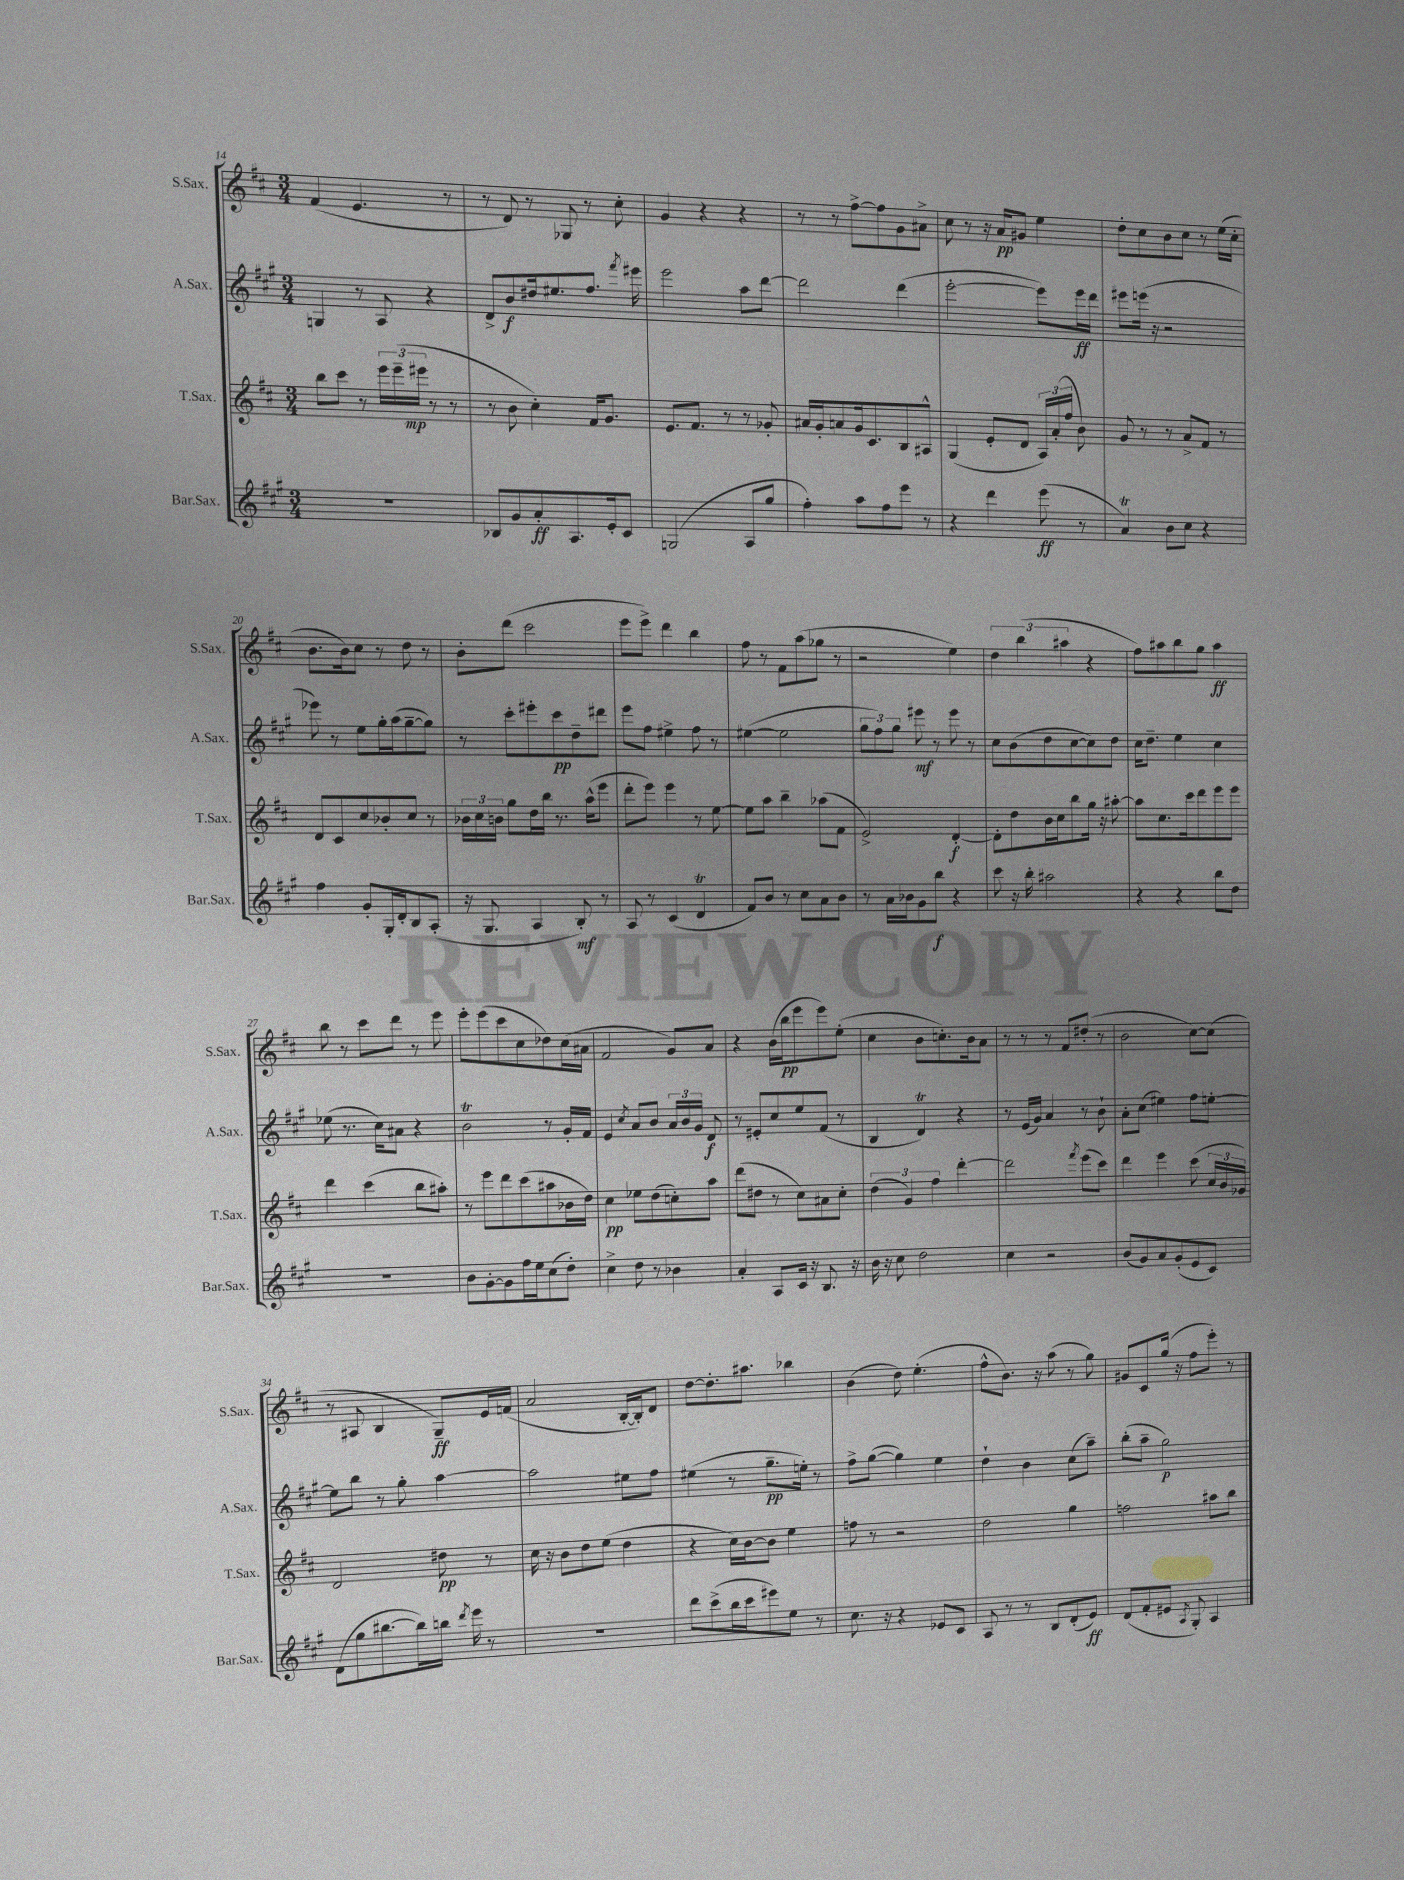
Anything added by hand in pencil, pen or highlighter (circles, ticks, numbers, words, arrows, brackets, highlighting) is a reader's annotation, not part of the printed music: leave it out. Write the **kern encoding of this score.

**kern	**kern	**kern	**kern
*staff4	*staff3	*staff2	*staff1
*clefG2	*clefG2	*clefG2	*clefG2
*k[f#c#g#]	*k[f#c#]	*k[f#c#g#]	*k[f#c#]
*M3/4	*M3/4	*M3/4	*M3/4
2.r	8bb	4G	(4f#
.	8ccc#	.	.
.	8r	8r	4.e
.	24eee	8A	.
.	(24eee~	.	.
.	24eee#	.	.
.	8r	4r	.
.	8r	.	8r
=	=	=	=
8B-	8r	8d^	8r
8g#	8b	8b	8d)
8a'	4cc#')	16dd#	8r
.	.	8.ee#	.
8.A	.	.	8G-
.	16f#	8.ff#	8r
16e'	8.g	.	.
8c#	.	.	8cc#'
.	.	8qfff#	.
.	.	16eee#	.
=	=	=	=
(2G	8.e	2eee	4g
.	8.f#	.	.
.	.	.	4r
.	8r	.	.
8A	8r	8aa	4r
8gg#	8g-'	[8ddd	.
=	=	=	=
4ff#')	16a#	2ddd]	8r
.	16g'	.	.
.	8a	.	8r
8aa	16g	.	[8ff#^
.	8.c#	.	.
8ff#	.	.	8ff#]
8eee	8B	(4ddd	8g
8r	8A#^^	.	8a#^
=	=	=	=
4r	(4G	[2eee'	8cc#
.	.	.	8r
4ddd	8e'	.	16r
.	.	.	16a
.	8d	.	8g#
(8eee	24A)	8eee])	4ee
.	(24a'	.	.
.	24ff#	.	.
8r	8b)	16eee	.
.	.	16ddd	.
=	=	=	=
4a)	8g	8eee#	8dd'
.	8r	(16eee	8cc#
.	.	16r	.
8b	8r	2r	8b
8cc#	8a^	.	8cc#
4r	8f#	.	8r
.	8r	.	(16ee
.	.	.	16cc#'
=	=	=	=
4ff#	8d	8eee-)	8.b
.	8c#	8r	.
.	.	.	16b)
8g#'	8cc#	8ee	8cc#
16G#'	8b-'	16gg#'	8r
16d'	.	(16aa	.
8B	8cc#	[8gg#~	8dd
(8A'	8r	8gg#])	8r
=	=	=	=
16r	24b-	8r	8b'
.	24cc#	.	.
8.G#	.	.	.
.	24b	.	.
.	8gg	8ccc#'	(8ddd
4A	16dd	8eee#'	2ccc#
.	16bb	.	.
.	8.r	8ccc#	.
8B')	.	8dd~	.
.	(16aa^^	.	.
8r	8eee	8ddd#	.
=	=	=	=
8A	8ddd'	8eee	8eee
8r	8eee)	8ff#	8eee^)
(4c#	4eee	4ee#^	4ddd
4d	8r	8ff#	4bb
.	[8ee	8r	.
=	=	=	=
8f#)	8ee]	([4ee#	8ff#
8b	8aa	.	8r
8r	4bb~	2ee#]	8f#
8cc#	.	.	(8aa
8a	(8aa-	.	8gg-
8b	8f#	.	8r
=	=	=	=
8r	2e^)	12gg#	2r
.	.	12ff#)	.
16a	.	.	.
.	.	12gg#	.
16b-	.	.	.
8g#	.	8eee#	.
8bb	.	8r	.
4r	[4d'	8eee#	4ee)
.	.	8r	.
=	=	=	=
8ccc#	8d']	8cc#	6dd
16r	8dd	(8b	.
.	.	.	(6bb
16bb'	.	.	.
2aa#	16b	8dd	.
.	16cc#	.	.
.	.	.	6aa#
.	8bb	[8cc#	.
.	16gg	8cc#])	4r
.	16r	.	.
.	[8aa#'	8dd	.
=	=	=	=
4r	8aa#]	16cc#	8ff#)
.	.	8.dd~	.
.	8.cc#	.	8aa#
4r	.	4ee	8bb
.	16ccc#	.	.
.	8ddd	.	8gg
8bb	8eee	4cc#	4aa#
8dd	8eee	.	.
=	=	=	=
2.r	4ddd	(8ee-	8bb
.	.	8.r	8r
.	(4ccc#	.	8ccc#
.	.	16cc#)	.
.	.	8a#	8ddd
.	8bb	4r	8r
.	8aa#')	.	8eee
=	=	=	=
8b	8r	2b	8eee'
[8g#'	8eee	.	(8eee
8g#]	8ddd	.	8ccc#
16ff#	(8ccc#	.	8cc#
16ee	.	.	.
(8cc#	8aa#	8r	8dd-)
8dd')	16b-	16g#'	(16cc#
.	16dd)	16f#	16a#
=	=	=	=
4cc#^	4cc#	4e	2f#
.	.	8qcc#	.
8dd	8ee-	8a	.
8r	(8dd	8b	.
4b-	8cc')	24a	8g)
.	.	24b	.
.	.	24g#	.
.	8aa	8d	8a
=	=	=	=
4a'	(8ddd	8r	4r
.	8dd#	8e#'	.
8A	8r	8cc#	(16b
.	.	.	16bb
16c#	8cc#)	8ee	8eee
16r	.	.	.
8.B	8a#	(8f#	8eee)
.	8cc#'	8r	(8ee'
16r	.	.	.
=	=	=	=
16b	(6dd	4B	4cc#
16r	.	.	.
8cc#	.	.	.
.	6g)	.	.
2dd	.	4d)	8b
.	6ff#	.	.
.	.	.	8.cc')
.	[4ddd'	4r	.
.	.	.	16b
.	.	.	8a
=	=	=	=
4cc#	2ddd]	8r	8r
.	.	(16e	8r
.	.	16g#)	.
2r	.	4a	8r
.	.	.	8f#
.	8qfff#	.	.
.	(8eee	8r	(8dd#'
.	8ccc#)	8b`	8r
=	=	=	=
(8b	4ddd	8a'	2b
8g#)	.	(8cc#	.
8a	4eee	4ee#)	.
(8g#'	.	.	.
8e	(8ccc#	8ff#	[8cc#)
8c#)	24cc#	[8ee'	(8cc#]
.	24b	.	.
.	24g-)	.	.
=	=	=	=
(8d	2d	8ee]	8r
8gg#	.	8bb	8A#
[8.bb#	.	8r	4B
.	.	8gg#'	.
16bb#])	.	.	.
16bb	8dd#	[4aa	8G~)
8qddd	.	.	.
16eee	.	.	.
8r	8r	.	16e
.	.	.	(16f
=	=	=	=
2.r	16cc#	2aa]	2a
.	16r	.	.
.	8b	.	.
.	8dd	.	.
.	(8ee	.	.
.	4dd	8ee#	[16B'
.	.	.	16B'])
.	.	8ff#	8d
=	=	=	=
8ddd	4r	(4ee#	[8dd
(8ccc#^	.	.	8.dd']
16bb	16cc#)	8r	.
16ccc#	[16b	.	8.aa#
8eee#)	8b]	8.gg#~	.
8ee	4ee	.	4bb-
.	.	16ee')	.
8r	.	8r	.
=	=	=	=
8.cc#	8ff	8ff#^	(4b
.	8r	([8gg#	.
16r	.	.	.
4r	2r	4gg#])	8dd)
.	.	.	(4.ee'
8e-	.	4ee	.
8c#	.	.	.
=	=	=	=
8A	2dd	4dd`	8ff#^^
8r	.	.	8.b)
8r	.	4b	.
.	.	.	16r
8B	.	.	(8aa
(8d'	4gg	(8cc#	8r
8e)	.	8aa~)	8gg)
=	=	=	=
(8d	2ff	(8bb'	8g#
8f#'	.	8aa~	8c#
8e#	.	2gg#)	(16gg
.	.	.	16r
8qA	.	.	.
8G#')	.	.	8ff#
4A	8aa#	.	8eee')
.	8bb	.	8r
==	==	==	==
*-	*-	*-	*-
